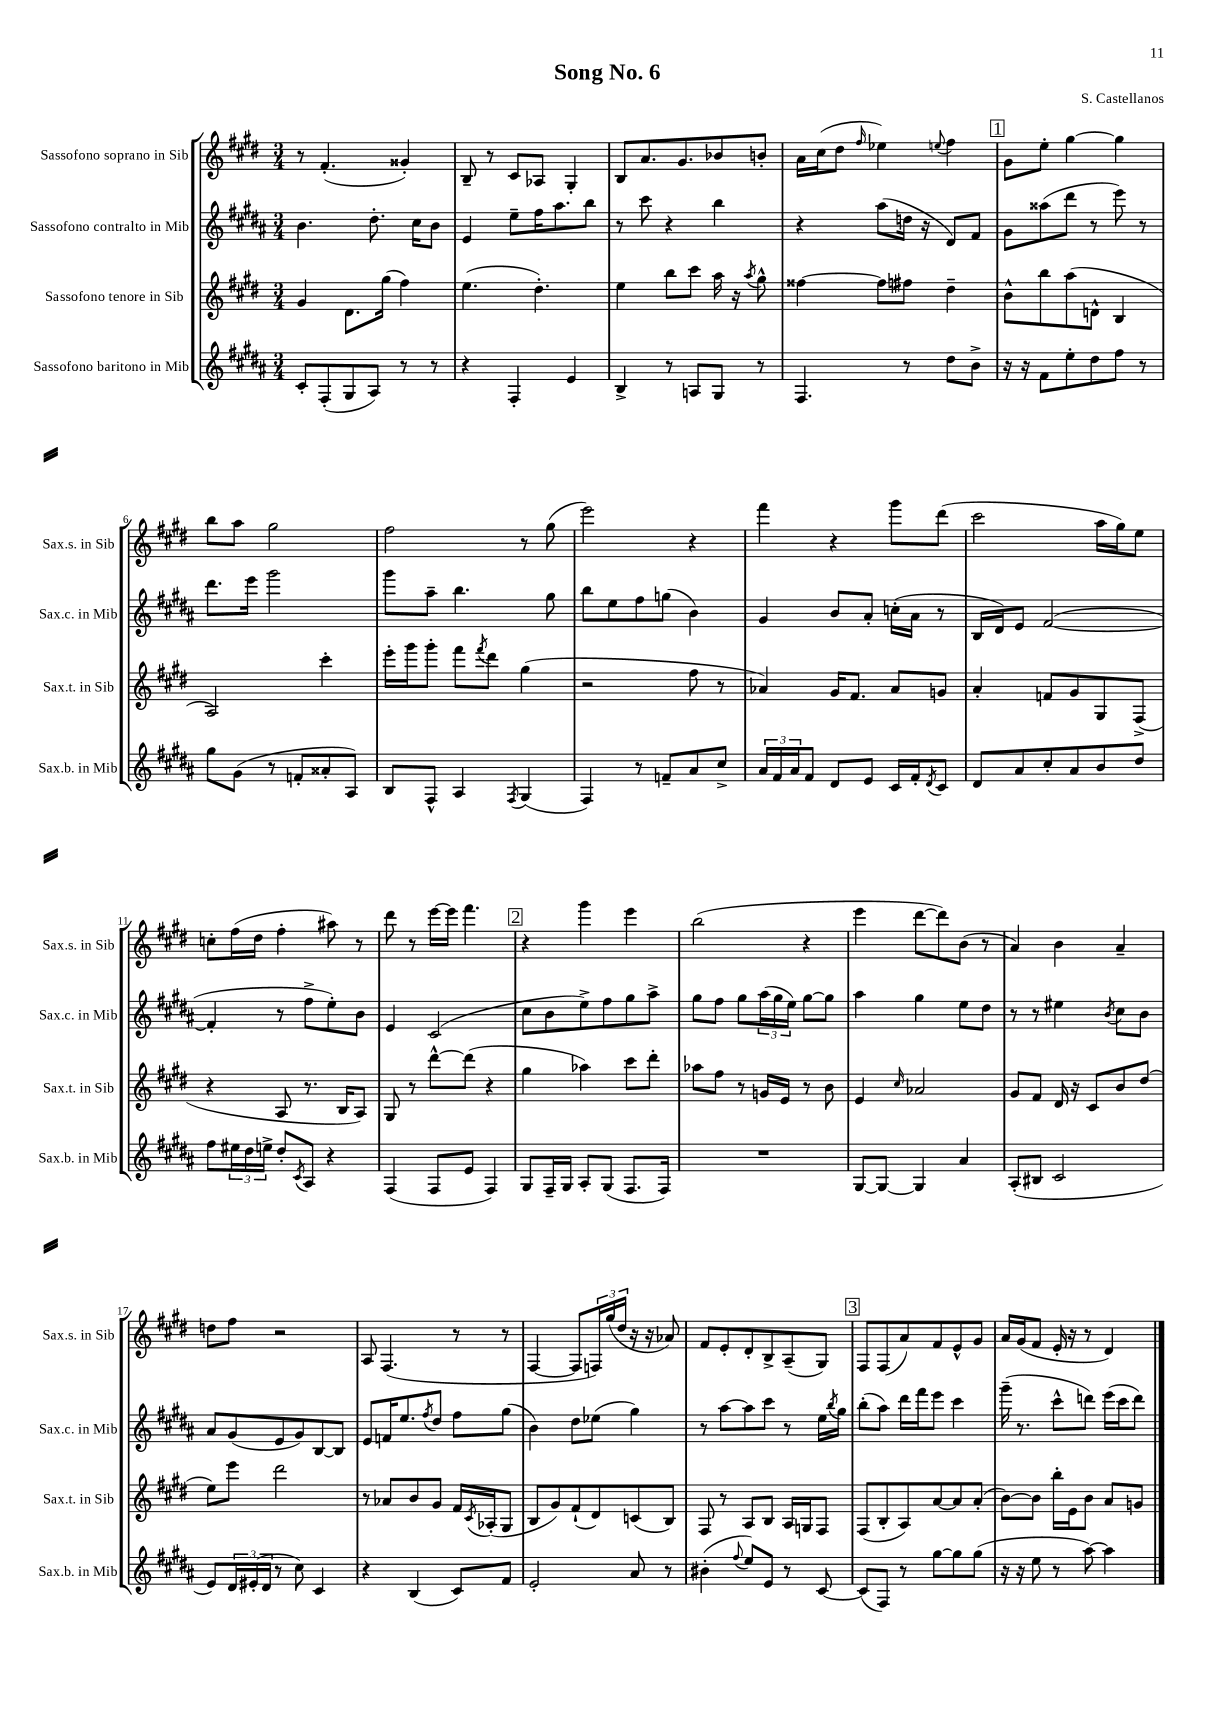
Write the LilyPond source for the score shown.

\header { title = "Song No. 6" composer = "S. Castellanos" }
<<
\new StaffGroup <<
\new Staff = "s0" \with { instrumentName = "Sassofono soprano in Sib" shortInstrumentName = "Sax.s. in Sib" } {
    \clef treble \key e \major \numericTimeSignature \time 3/4
    r8 fis'4.-.( gisis'4-.) |
    b8-- r8 cis'8 aes8 gis4-. |
    b8 a'8. gis'8. bes'8 b'8-. |
    a'16 cis''16( dis''8 \grace { fis''16 } ees''4) \appoggiatura { e''8 } fis''4 |
    \mark \markup { \box "1" } gis'8 e''8-. gis''4~ gis''4 |
    b''8 a''8 gis''2 |
    fis''2 r8 gis''8( |
    e'''2) r4 |
    fis'''4 r4 gis'''8 dis'''8( |
    cis'''2 a''16 gis''16) e''8 |
    c''8-. fis''16( dis''16 fis''4-. ais''8) r8 |
    dis'''8 r8 e'''16~ e'''16 fis'''4. |
    \mark \markup { \box "2" } r4 gis'''4 e'''4 |
    b''2( r4 |
    e'''4 dis'''8~ dis'''8) b'8( r8 |
    a'4) b'4 a'4-- |
    d''8 fis''8 r2 |
    a8 fis4.( r8 r8 |
    fis4~ fis8 \tuplet 3/2 { f16) gis''16( dis''16 } r16 r16 aes'8) |
    fis'8 e'8-. dis'8-. b8-> a8--( gis8) |
    \mark \markup { \box "3" } fis8 fis8( a'8) fis'8 e'8-^ gis'8 |
    a'16 gis'16( fis'8 e'16-. r16 r8 dis'4) \bar "|." |
}
\new Staff = "s1" \with { instrumentName = "Sassofono contralto in Mib" shortInstrumentName = "Sax.c. in Mib" } {
    \clef treble \key b \major \numericTimeSignature \time 3/4
    b'4. dis''8.-. cis''16 b'8 |
    e'4 e''8-- fis''16 ais''8. b''8 |
    r8 cis'''8 r4 b''4 |
    r4 ais''8( d''16 r16 dis'8) fis'8 |
    \mark \markup { \box "1" } gis'8 aisis''8( dis'''8 r8 e'''8) r8 |
    dis'''8. e'''16 gis'''2 |
    gis'''8 ais''8-- b''4. gis''8 |
    b''8 e''8 fis''8 g''8( b'4) |
    gis'4 b'8 ais'8-. c''16-.( ais'16 r8 |
    b16 dis'16) e'8 fis'2~( |
    fis'4-. r8 fis''8-> e''8-.) b'8 |
    e'4 cis'2( |
    \mark \markup { \box "2" } cis''8 b'8 e''8->) fis''8 gis''8 ais''8-> |
    gis''8 fis''8 gis''8 \tuplet 3/2 { ais''16( gis''16 e''16) } gis''8~ gis''8 |
    ais''4 gis''4 e''8 dis''8 |
    r8 r8 eis''4 \acciaccatura { b'8 } cis''8 b'8 |
    ais'8 gis'8( e'8 gis'8) b8~ b8 |
    e'8 f'16 e''8. \acciaccatura { fis''8 } dis''8 fis''8 gis''8( |
    b'4) dis''8 ees''8( gis''4) |
    r8 ais''8~ ais''8 cis'''8 r8 e''16 \acciaccatura { b''8 } gis''16 |
    \mark \markup { \box "3" } b''8-.( ais''8) dis'''16 fis'''16 e'''8 cis'''4 |
    gis'''16--( r8. cis'''8-^ d'''8) e'''16( cis'''16 d'''8) \bar "|." |
}
\new Staff = "s2" \with { instrumentName = "Sassofono tenore in Sib" shortInstrumentName = "Sax.t. in Sib" } {
    \clef treble \key e \major \numericTimeSignature \time 3/4
    gis'4 dis'8. gis''16( fis''4) |
    e''4.( dis''4.-.) |
    e''4 b''8 cis'''8 a''16 r16 \acciaccatura { a''8 } gis''8-^ |
    fisis''4~ fisis''8 fis''8 dis''4-- |
    \mark \markup { \box "1" } b'8-^ b''8 a''8( d'8-^ b4 |
    a2) cis'''4-. |
    e'''16-. gis'''16 gis'''8-. fis'''8 \acciaccatura { fis'''8 } dis'''8 gis''4( |
    r2 fis''8 r8 |
    aes'4) gis'16 fis'8. aes'8 g'8 |
    a'4-. f'8 gis'8 gis8 fis8->( |
    r4 a8 r8. b16 a8) |
    gis8 r8 dis'''8~-^ dis'''8( r4 |
    \mark \markup { \box "2" } gis''4 aes''4) cis'''8 dis'''8-. |
    aes''8 fis''8 r8 g'16 e'16 r8 b'8 |
    e'4 \grace { cis''16 } aes'2 |
    gis'8 fis'8 dis'16 r16 cis'8 b'8 dis''8( |
    e''8) e'''8 dis'''2 |
    r8 aes'8 b'8 gis'8 fis'16 \acciaccatura { cis'8 } aes16-.( gis8 |
    b8 gis'8) fis'8-!( dis'8) c'8( b8) |
    fis8 r8 a8 b8 a16 g16 fis8 |
    \mark \markup { \box "3" } fis8( b8-. a8) a'8~ a'8 a'8-.( |
    b'8~) b'8 b''16-. e'16 b'8 a'8 g'8 \bar "|." |
}
\new Staff = "s3" \with { instrumentName = "Sassofono baritono in Mib" shortInstrumentName = "Sax.b. in Mib" } {
    \clef treble \key b \major \numericTimeSignature \time 3/4
    cis'8-. fis8-.( gis8 ais8) r8 r8 |
    r4 fis4-. e'4 |
    b4-> r8 a8 gis8 r8 |
    fis4. r8 dis''8 b'8-> |
    \mark \markup { \box "1" } r16 r16 fis'8 e''8-. dis''8 fis''8 r8 |
    gis''8 gis'8( r8 f'8-. aisis'8-. ais8) |
    b8 fis8-^ ais4 \acciaccatura { fis8 } gis4( |
    fis4) r8 f'8-- ais'8 cis''8-> |
    \tuplet 3/2 { ais'16 fis'16 ais'16 } fis'8 dis'8 e'8 cis'16 fis'16-. \acciaccatura { dis'8 } cis'8 |
    dis'8 ais'8 cis''8-. ais'8 b'8 dis''8 |
    fis''8 \tuplet 3/2 { eis''16 dis''16 e''16-> } dis''8-. \acciaccatura { cis'8 } ais8 r4 |
    fis4( fis8 e'8 fis4) |
    \mark \markup { \box "2" } gis8 fis16-- gis16 ais8-. gis8( fis8. fis16) |
    R2. |
    gis8~ gis8~ gis4 ais'4 |
    ais8-.( bis8 cis'2 |
    e'8) \tuplet 3/2 { dis'16 eis'16-.( dis'16 } r8 cis''8) cis'4 |
    r4 b4( cis'8) fis'8 |
    e'2-. ais'8 r8 |
    bis'4-.( \appoggiatura { fis''8 } e''8) e'8 r8 cis'8~ |
    \mark \markup { \box "3" } cis'8( fis8) r8 gis''8~ gis''8 gis''8( |
    r16 r16 e''8 r8 ais''8~) ais''4 \bar "|." |
}
>>
>>
